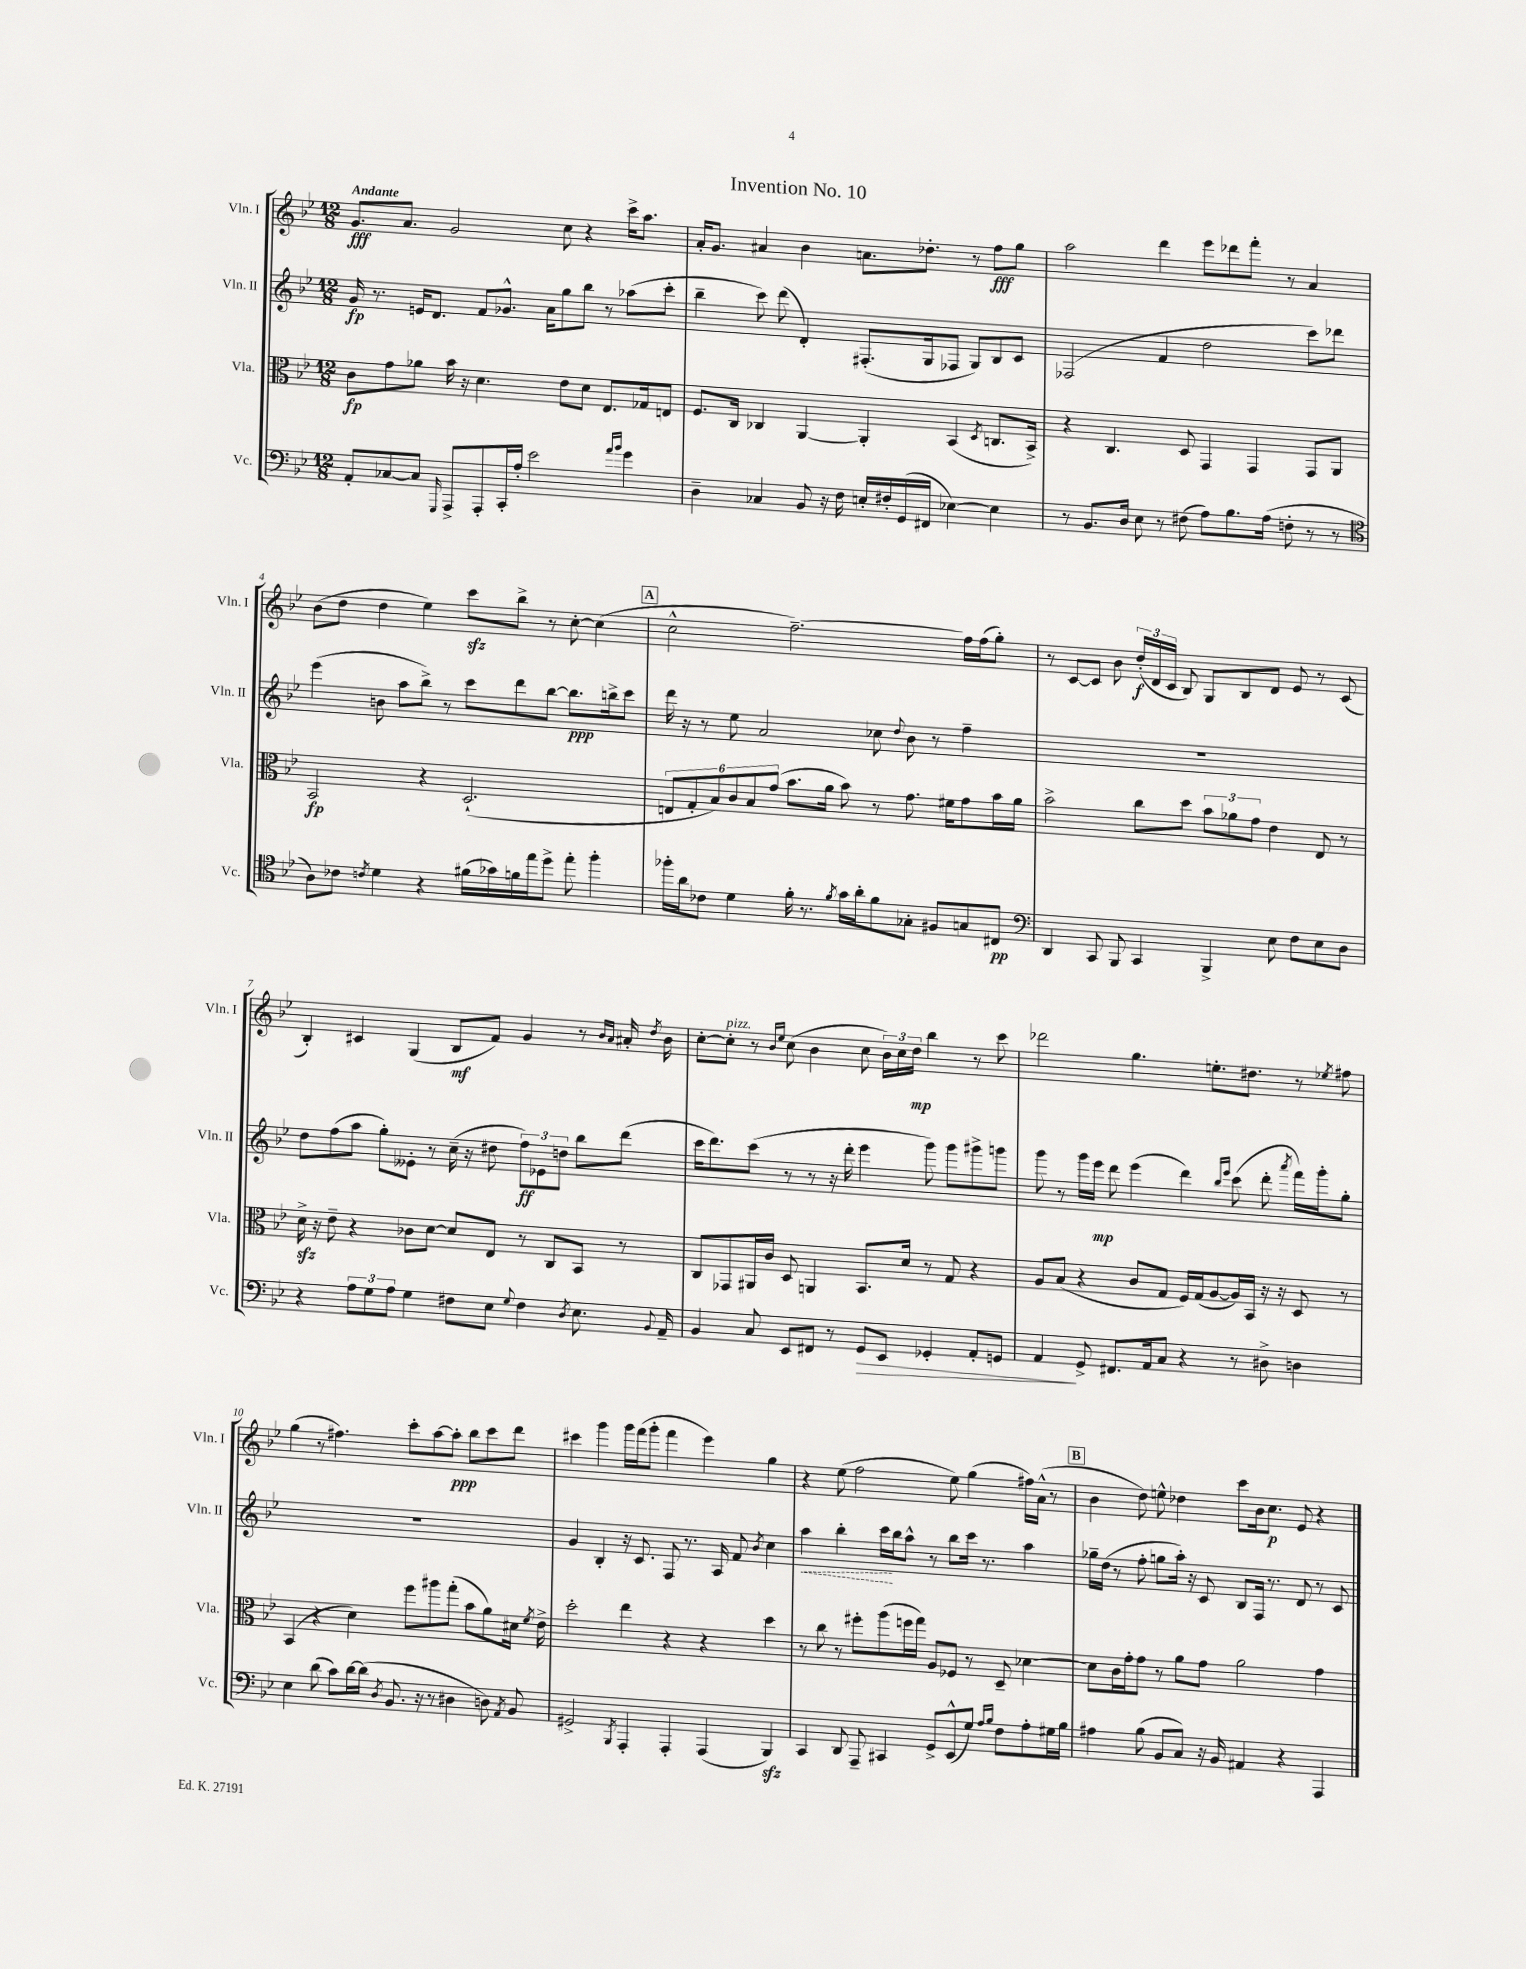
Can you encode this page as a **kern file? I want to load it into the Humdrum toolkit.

**kern	**kern	**kern	**kern
*staff4	*staff3	*staff2	*staff1
*clefF4	*clefC3	*clefG2	*clefG2
*k[b-e-]	*k[b-e-]	*k[b-e-]	*k[b-e-]
*M12/8	*M12/8	*M12/8	*M12/8
8AA'	8c	16g	8.g
.	.	8.r	.
[8C-	8g	.	.
.	.	.	8.a
8C-]	8a-	16e	.
.	.	8.d	.
16qqGGG	.	.	.
8AAA^	16b-	.	2g
.	16r	.	.
8AAA'	4.d	8f	.
16CC'	.	8.g-^^	.
16A'	.	.	.
2e-	.	.	.
.	.	16a	.
.	8e-	8gg	8cc
.	8d	8bb-	4r
.	8.E-	8r	.
16qqa	.	.	.
16qqb-	.	.	.
4g	.	(8aa-	16ccc^
.	16G-	.	8.aa
.	8E	8ccc'	.
=	=	=	=
4D~	8.F	4bb-~	16a'
.	.	.	8.g
.	16C	.	.
4C-	4C-	8ccc)	4a#
.	.	(8ddd	.
8BB-	[4AA	4d')	4b-
16r	.	.	.
16F	.	.	.
16E'	4AA']	(8.F#'	8.a
16F#'	.	.	.
(16GG	.	.	.
16FF#	.	16G	8.dd-'
[4E-)	(4BB-	8F-	.
.	.	8G)	8r
.	8qD	.	.
4E-]	8.C	8B-	8ff
.	.	8c	8gg
.	16BB-^)	.	.
=	=	=	=
8r	4r	(2F-	2aa
8.BB-	.	.	.
.	4.C	.	.
16D	.	.	.
8E-	.	.	.
8r	.	4f	4ddd
(8F#	8D	.	.
8A)	4GG	2dd	8eee-
8.B-	.	.	8ddd-
.	4GG	.	8fff'
(16A	.	.	.
8F'	.	.	8r
8r	8GG	8ccc)	4a
8r	8AA	8ddd-	.
=	=	=	=
*clefC4	*	*	*
8A)	2BB-	(4eee-	(8b-
8c-	.	.	8dd
8qc	.	.	.
4d	.	8b	4dd
.	.	8aa	.
4r	4r	8bb-^)	4ee-)
.	.	8r	.
(16f#	(2.D`	8ccc	8ccc
16g-)	.	.	.
16f	.	8ddd	8bb-^
16ee-	.	.	.
8dd^	.	[8bb-	8r
8ee-'	.	8.bb-]	[8cc'
4ff'	.	.	(4cc]
.	.	16bb^	.
.	.	8ccc	.
=	=	=	=
16ff-'	12E	16ddd	2cc^^
16a	.	16r	.
.	12G'	.	.
8c-	.	8r	.
.	12B-)	.	.
4d	12c	8ee-	.
.	12B-	.	.
.	.	2a	.
.	(12g	.	.
16f'	8.b-	.	[2.ff~)
8.r	.	.	.
.	16a	.	.
8qf	.	.	.
16g	8b-)	.	.
16a'	.	.	.
8f	8r	8cc-	.
.	.	8qqdd	.
8G-'	8.g	8b-	.
8F#	.	8r	.
.	16f#	.	.
8G	8g	4ff~	16ff]
.	.	.	(16ff
8C#	16b-	.	8gg')
.	16a	.	.
=	=	=	=
*clefF4	*	*	*
4DD	2b-^	1.r	8r
.	.	.	[8c
8CC	.	.	8c]
8BBB-	.	.	8b-
4CC	8cc	.	(24dd'
.	.	.	24d
.	.	.	24c
.	8dd	.	8B-)
4BBB-^	12b-	.	8G
.	12a-	.	.
.	.	.	8B-
.	12g	.	.
8E-	4e-	.	8d
8F	.	.	8e-
8E-	8E-	.	8r
8D	8r	.	(8c
=	=	=	=
4r	16d^	8dd	4B-')
.	16r	.	.
.	8e-~	(8ff	.
12A	4r	8aa	4c#
12G	.	.	.
.	.	8gg')	.
12A	.	.	.
4G	8c-	8e--'	(4G
.	[8d	8r	.
8F#	8d]	(16cc~	8B-
.	.	16r	.
8E-	8E-	8dd#	8f)
8qqG	.	.	.
4F#	8r	12ff)	4g
.	.	12e-	.
.	8C	.	.
.	.	12dd	.
8qD	.	.	.
8.E-	8BB-	8bb-	8r
.	.	.	16qqb-
.	.	.	16qqa
.	8r	(8ddd	16a#'
8qqBB-	.	.	8qdd
16AA~	.	.	16b-
=	=	=	=
4BB-	8C	16ccc	[8cc'
.	.	8.ddd)	.
.	8GG-	.	8cc']
8C	16AA#	(8ccc	8r
.	16c	.	.
.	.	.	16qqb-
.	.	.	16qqee-
8EE-	8D	8r	(8cc
8FF#	4AA	8r	4b-
8r	.	16r	.
.	.	16ddd'	.
8GG	8.BB-	4eee-	8cc
8EE-	.	.	24b-)
.	.	.	24cc
.	16d	.	.
.	.	.	24dd
4GG-'	8r	8ggg)	4bb-
.	8G	8ggg	.
8AA'	4r	8ggg#^	8r
8GG	.	8ggg	8ccc
=	=	=	=
4AA	8A	8ggg	2ddd-
.	(8B-	8r	.
8GG^	4r	16ggg	.
.	.	16eee-	.
8.FF#	.	8ddd	.
.	8c	(4eee-	4.gg
16AA	.	.	.
8C	8G	.	.
4r	16F)	4ddd)	.
.	(16G	.	.
.	[8A	.	8.ee'
.	.	16qqbb-	.
.	.	16qqeee-	.
8r	16A])	(8ccc	.
.	16BB-	.	8.dd#
8D#^	16r	8ddd'	.
.	16r	.	.
.	.	8qaaa	.
4D	8D	16fff)	8r
.	.	16ggg'	.
.	.	.	8qee-
.	8r	8gg'	8ff#
=	=	=	=
4E-	(4BB-	1.r	(4gg
(8d	4r	.	8r
8c)	.	.	4.ff#)
[16d	4d)	.	.
(16d]	.	.	.
8qD	.	.	.
8.BB-	.	.	.
.	8ff	.	8ccc'
16r	.	.	.
8r	8aa#	.	[8aa
4D#	(8gg'	.	8aa']
.	8b-	.	8bb-
8D)	8a)	.	8ccc
8qAA	.	.	.
8BB-	16d#	.	8ddd
.	8qf	.	.
.	16e-^	.	.
=	=	=	=
2GG#^	2dd'	4g	4ccc#
.	.	4B-'	4ggg
8qBBB-	.	.	.
4AAA'	4ee-	16r	16ggg
.	.	8.c	(16fff
.	.	.	8ggg'
4AAA'	4r	8F	4fff
.	.	8.r	.
(4AAA	4r	.	4eee-)
.	.	16A	.
.	.	8f	.
.	.	8qb-	.
4BBB-)	4dd	4cc	4gg
=	=	=	=
4CC	8r	4aa	4r
.	8cc	.	.
8DD	8r	4bb-'	(8ee-
8AAA~	8ff#'	.	2ff
4CC#	(8aa	16ccc	.
.	.	16bb-	.
.	16ff	8aa^^	.
.	16gg)	.	.
8GG^	8A	8r	.
(8EE-^^	8F-	8bb-	8ee-)
8G)	8r	16ccc	(4gg
.	.	8.r	.
16qqA	.	.	.
16qqB-	.	.	.
8F	8D~	.	.
8A'	[4d-	4aa	16ff#)
.	.	.	(16a^^
16G#	.	.	8r
16B-	.	.	.
=	=	=	=
4A#	8d-]	16gg-~	4b-
.	.	(16dd	.
.	16c	8r	.
.	16g'	.	.
(8B-	8g	8ff'	8dd)
8BB-	8r	8gg	8ee^^
8C)	8a	16aa')	4dd-
.	.	16r	.
16r	8g	8c	.
16BB-	.	.	.
4AA#	2a	8B-	8ccc
.	.	16F	16b-
.	.	8.r	8.cc
4r	.	.	.
.	.	8d	8e-
4AAA	4g	8r	4r
.	.	8c	.
==	==	==	==
*-	*-	*-	*-
